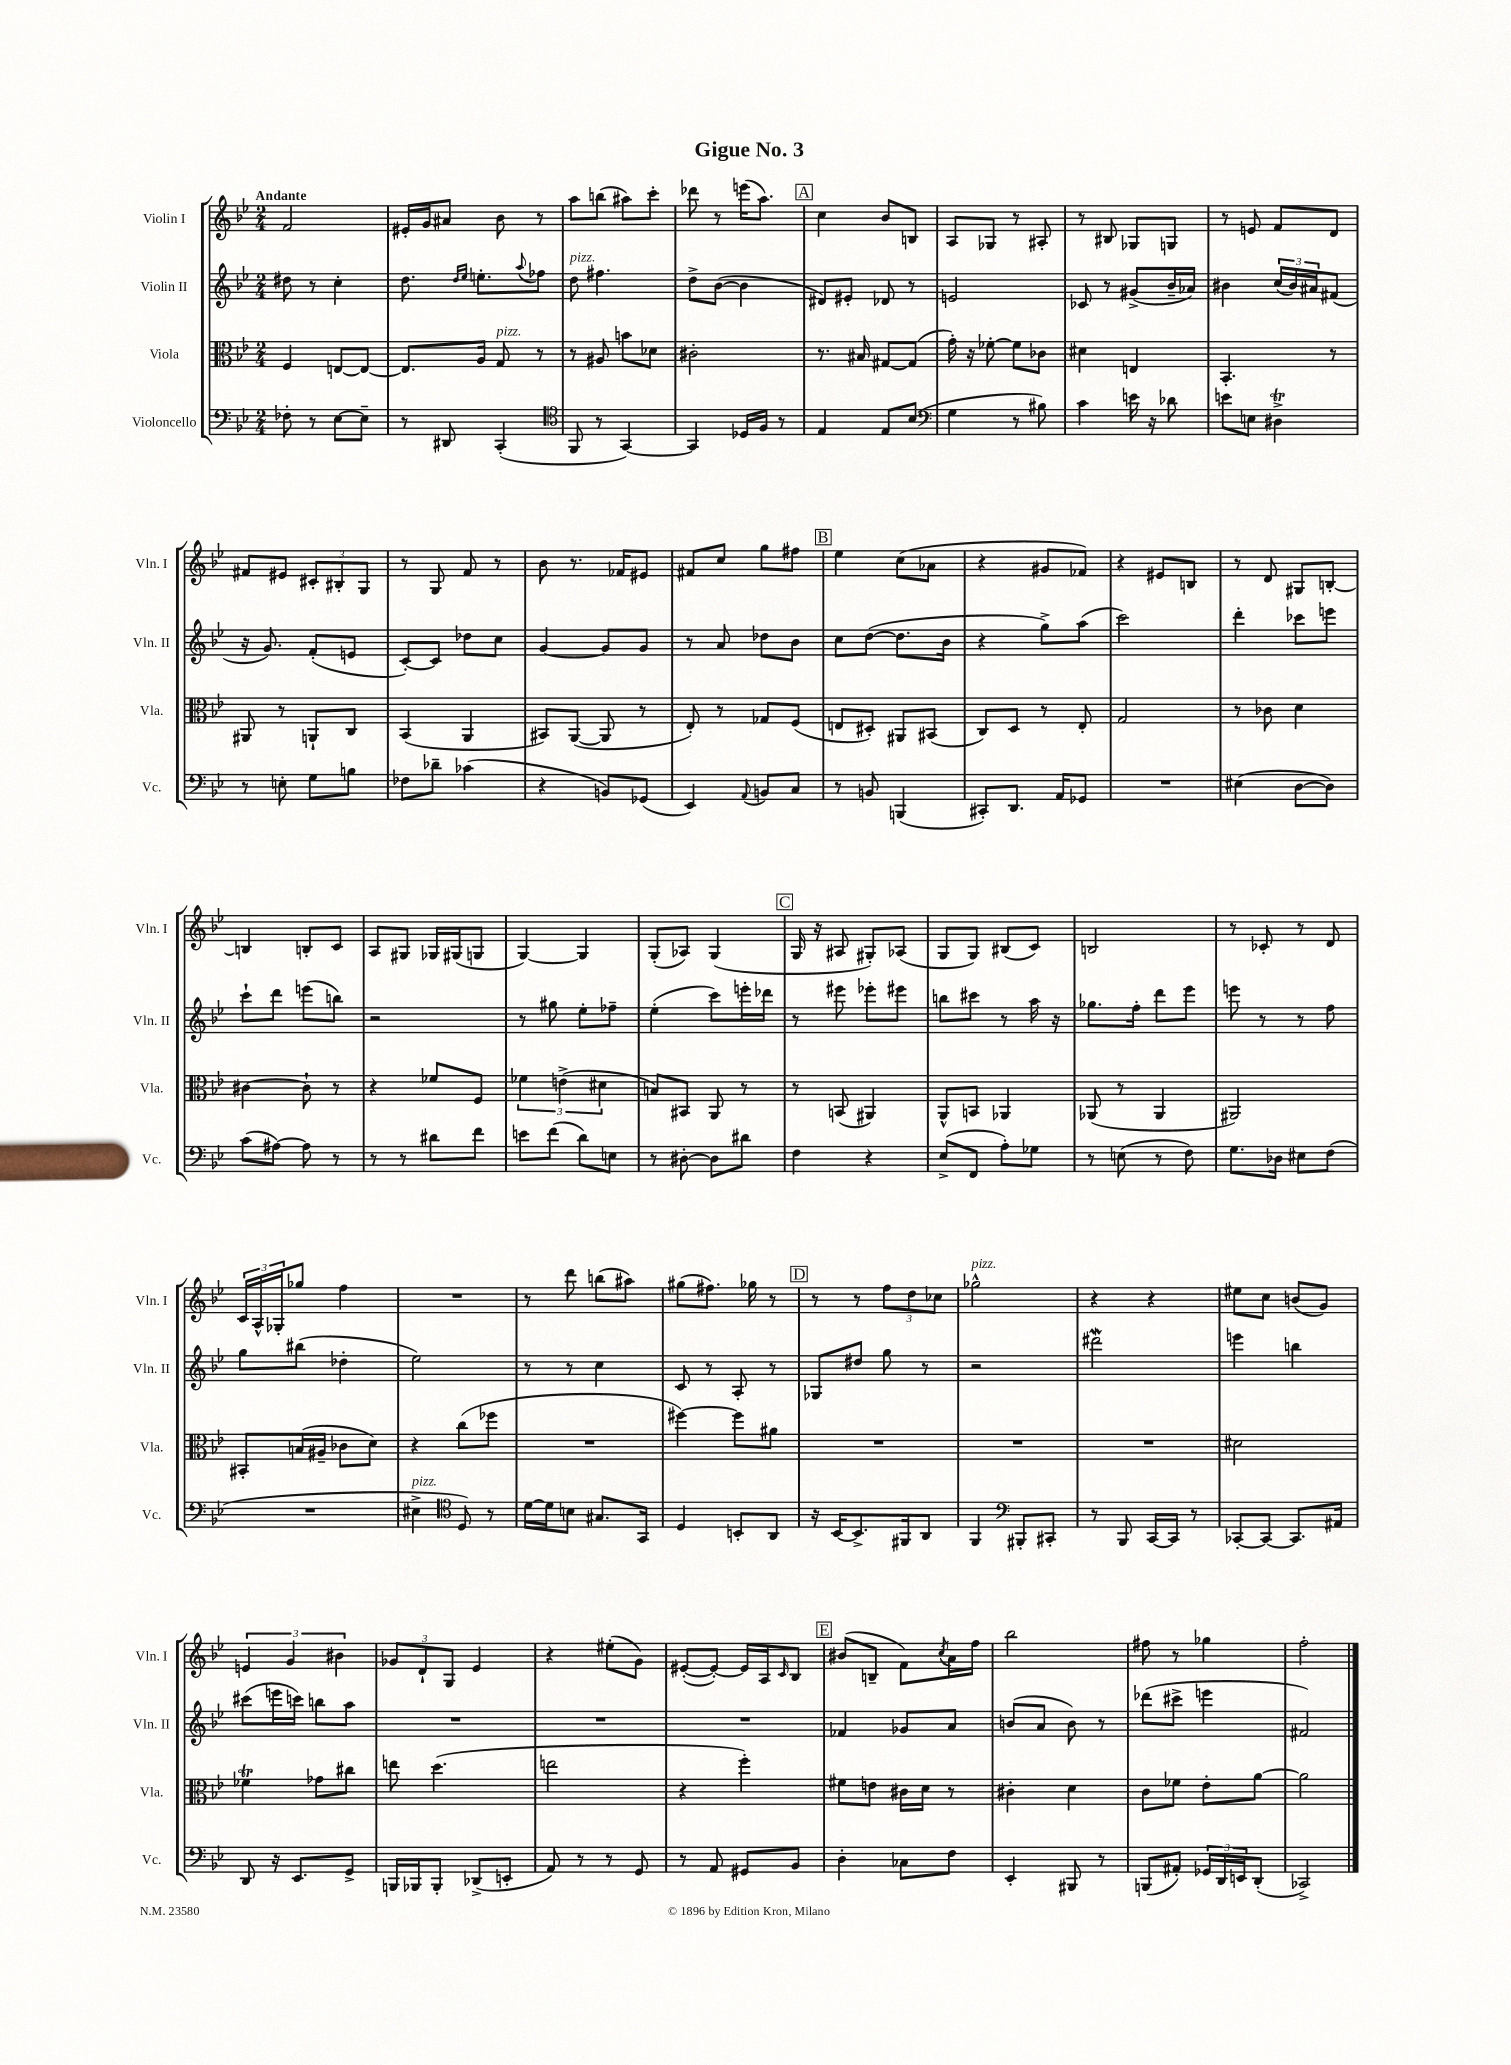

**kern	**kern	**kern	**kern
*part4	*part3	*part2	*part1
*staff4	*staff3	*staff2	*staff1
*I"Violoncello	*I"Viola	*I"Violin II	*I"Violin I
*I'Vc.	*I'Vla.	*I'Vln. II	*I'Vln. I
*clefF4	*clefC3	*clefG2	*clefG2
*k[b-e-]	*k[b-e-]	*k[b-e-]	*k[b-e-]
*M2/4	*M2/4	*M2/4	*M2/4
=1	=1	=1	=1
!	!	!	!LO:TX:a:B:t=Andante
8F-X'\	4F/	8dd#X\	2f/
8r	.	8r	.
[8E-\L	[8En/L	4cc'\	.
8E-~\J]	8E/J_	.	.
=2	=2	=2	=2
8r	8.E/L]	8.dd\	16e#X'/LL
.	.	.	16g/J
8DD#X/	.	.	8a#X/J
.	.	16qqdd/LL	.
.	.	16qqee-/JJ	.
.	16A/Jk	8.een'\L	.
!	!LO:TX:a:i:t=pizz.	!	!
(4CC'/	8G/	.	8b-\
.	.	8qqaa/	.
.	8r	8ff-X\J	8r
=3	=3	=3	=3
*clefC4	*	*	*
!	!	!LO:TX:a:i:t=pizz.	!
8FF/	8r	8dd\	8aa\L
8r	8A#X/	4.ff#X\	(8bbn\J
[4GG/)	8bn\L	.	8aa#X\L)
.	8d-X\J	.	8ccc'\J
=4	=4	=4	=4
4GG/]	2c#X'\	8dd^\L	8ddd-X\
.	.	([8b-\J	8r
16D-X/LL	.	4b-\]	(16eeen\KL
16F/JJ	.	.	8.aa\J)
8r	.	.	.
!!LO:REH:place=s1:t=A
=5	=5	=5	=5
4E-/	8.r	8d#X/L)	4cc\
.	.	8e#X'/J	.
.	16B#X/	.	.
8E-/L	[8G#X/L	8d-X/	8b-/L
(8B-/J	(8G#/J]	8r	8Bn/J
=6	=6	=6	=6
*clefF4	*	*	*
4G\	16g'\)	2en/	8A/L
.	16r	.	.
.	[8f-X'\	.	8G-X/J
8r	8f-\L]	.	8r
8B#X\)	8c-X\J	.	8A#X'/
=7	=7	=7	=7
4c\	4d#X\	8c-X/	8r
.	.	8r	8B#X/
16en\	4En/	(8g#X^/L	8G-X/L
16r	.	.	.
8d-X\	.	16b-~/L	8Gn/J
.	.	16a-X/JJ)	.
=8	=8	=8	=8
8en\L	4.BB-'/	4b#X\	8r
8En\J	.	.	8en/
4D#Xt^\	.	(24cc/LL	8f/L
.	.	24b#/)	.
.	.	24a#X/J	.
.	8r	(8f#X/J	8d/J
!!LO:LB:g=z
=9	=9	=9	=9
8r	8AA#X/	16r	8f#X/L
.	.	8.g/)	.
8En'\	8r	.	8e#X/J
8G\L	8AAn`/L	(8f'/L	12c#X'/L
.	.	.	12B#X'/
8Bn\J	8C/J	8en/J	.
.	.	.	12G/J
=10	=10	=10	=10
8F-X\L	(4BB-/	[8c'/L)	8r
8d-X~\J	.	8c/J]	8G/
(4c-X\	4AA/	8dd-X\L	8f/
.	.	8cc\J	8r
=11	=11	=11	=11
4r	8BB#X/L)	[4g/	8b-\
.	([8AA/J	.	8.r
8BBn/L)	8AA/]	8g/L]	.
.	.	.	16f-X/KL
(8GG-X/J	8r	8g/J	8e#X/J
=12	=12	=12	=12
4EE-/)	8E-'/)	8r	8f#X/L
.	8r	8a/	8cc/J
8qqAA/	.	.	.
8BBn/L	8G-X/L	8dd-X\L	8gg\L
8C/J	(8F/J	8b-\J	8ff#X\J
!!LO:REH:place=s1:t=B
=13	=13	=13	=13
8r	8En/L	8cc\L	4ee-\
8BBn/	8D#X'/J)	([8dd\J	.
(4BBBn/	8AA#X/L	8.dd\L]	(8cc\L
.	(8BB#X/J	.	8a-X\J
.	.	16b-\Jk	.
=14	=14	=14	=14
8CC#X'/L)	8C/L)	4r	4r
8.DD/J	8D/J	.	.
.	8r	8gg^\L)	8g#X/L
16AA/KL	.	.	.
8GG-X/J	8E-'/	(8aa\J	8f-X/J)
=15	=15	=15	=15
2r	2G/	2ccc\)	4r
.	.	.	8e#X/L
.	.	.	8Bn/J
=16	=16	=16	=16
(4E#X\	8r	4ddd'\	8r
.	8c-X\	.	8d/
[8D\L	4d\	8ccc-X\L	8G#X/L
8D\J])	.	8eeen\J	[8Bn'/J
!!LO:LB:g=z
=17	=17	=17	=17
(8c\L	[4c#X\	8ccc`\L	4Bn/]
[8A#X\J)	.	8ddd\J	.
8A#\]	8c#`\]	(8eeen\L	8Bn'/L
8r	8r	8bbn\J)	8c/J
=18	=18	=18	=18
8r	4r	2r	8A/L
8r	.	.	8G#X/J
8d#X\L	8f-X/L	.	16G-X/LL
.	.	.	(16G#X/J
8f\J	8F/J	.	8Gn/J
=19	=19	=19	=19
8en\L	6f-X\	8r	[4G/)
(8f\J	.	8gg#X\	.
.	(6en^\	.	.
8d\L)	.	8ee-'\L	4G/]
.	6d#X\	.	.
8En\J	.	8ff-X~\J	.
=20	=20	=20	=20
8r	8Bn/L)	(4ee-'\	(8G'/L
[8D#X'\	8BB#X/J	.	8A-X/J)
8D#\L]	8AA/	8ccc\L)	(4G/
8d#X\J	8r	16eeen'\L	.
.	.	16ddd-X\JJ	.
!!LO:REH:place=s1:t=C
=21	=21	=21	=21
4F\	8r	8r	16G/
.	.	.	16r
.	(8BBn/	8eee#X\	8A#X/
4r	4AA#X/)	8eee-X'\L	8G#X'/L)
.	.	8eee#X\J	(8A-X/J
=22	=22	=22	=22
(8E-^/L	8AA^^/L	8bbn\L	8G/L
8FF/J	8BBn/J	8ccc#X\J	8G/J)
8A'\L)	4AA-X/	8r	(8B#X/L
8G-X\J	.	16aa\	8c/J)
.	.	16r	.
=23	=23	=23	=23
8r	(8AA-X/	8.gg-X\L	2Bn/
(8En\	8r	.	.
.	.	16ff'\Jk	.
8r	4AA-/	8ddd\L	.
8F\)	.	8eee-\J	.
=24	=24	=24	=24
8.G\L	2AA#X/)	8eeen\	8r
.	.	8r	8c-X'/
16D-X\Jk	.	.	.
8E#X\L	.	8r	8r
(8F\J	.	8ff\	8d/
!!LO:LB:g=z
=25	=25	=25	=25
2r	8BB#X'/L	8gg\L	24c/LL
.	.	.	24A^^/
.	.	.	24G-X'/J
.	(16Bn/L	(8bb#X\J	8gg-X/J
.	16A#X~/JJ	.	.
.	8c-X\L	4dd-X'\	4ff\
.	8d\J)	.	.
=26	=26	=26	=26
!LO:TX:a:i:t=pizz.	!	!	!
4E#X^\	4r	2ee-\)	2r
*clefC4	*	*	*
8D/)	(8cc\L	.	.
8r	8ff-X\J	.	.
=27	=27	=27	=27
[16d\LL	2r	8r	8r
16d\J]	.	.	.
8Bn\J	.	8r	8ddd\
8.G#X/L	.	4cc\	(8bbn\L
.	.	.	8aa#X\J)
16GG/Jk	.	.	.
=28	=28	=28	=28
4D/	[4ff#X\)	8c/	(8gg#X\L
.	.	8r	8.ff#X\J)
8BBn'/L	8ff#\L]	8A'/	.
.	.	.	16gg-X\
8AA/J	8a#X\J	8r	8r
!!LO:REH:place=s1:t=D
=29	=29	=29	=29
16r	2r	8G-X/L	8r
[16BB-/KL	.	.	.
8.BB-^/]	.	8dd#X/J	8r
.	.	8gg\	12ff\L
16FF#X/k	.	.	.
.	.	.	12dd\
8AA/J	.	8r	.
.	.	.	12cc-X\J
=30	=30	=30	=30
!	!	!	!LO:TX:a:i:t=pizz.
4FF/	2r	2r	2gg-X^^\
*clefF4	*	*	*
8BBB#X'/L	.	.	.
8CC#X'/J	.	.	.
=31	=31	=31	=31
8r	2r	2ddd#XW\	4r
8BBB-/	.	.	.
[16CC/LL	.	.	4r
16CC/JJ]	.	.	.
8r	.	.	.
=32	=32	=32	=32
[8CC-X'/L	2d#X\	4eeen\	8ee#X\L
8CC-/J_	.	.	8cc\J
8.CC-/L]	.	4bbn\	(8bn/L
.	.	.	8g/J)
16AA#X/Jk	.	.	.
!!LO:LB:g=z
=33	=33	=33	=33
8DD/	4f-XT\	(8ccc#X\L	6en/
16r	.	16eeen\L	.
.	.	.	6g/
8.EE-/L	.	16cccn\JJ)	.
.	8g-X\L	8bbn\L	.
.	.	.	6b#X\
8GG^/J	8cc#X\J	8aa\J	.
=34	=34	=34	=34
16BBBn/LL	8een\	2r	12g-X/L
16BBB-X/J	.	.	.
.	.	.	12d`/
8BBB-'/J	(4.dd\	.	.
.	.	.	12G/J
(8DD-X^/L	.	.	4e-/
8EEn'/J	.	.	.
=35	=35	=35	=35
8AA/)	2een\	2r	4r
8r	.	.	.
8r	.	.	(8ee#X'\L
8GG/	.	.	8g\J)
=36	=36	=36	=36
8r	4r	2r	([8e#X'/L
8AA/	.	.	8e#'/J_)
8GG#X/L	4ff'\)	.	16e#/LL]
.	.	.	16A/J
.	.	.	16qqc/
8BB-/J	.	.	8B-/J
!!LO:REH:place=s1:t=E
=37	=37	=37	=37
4D'\	8f#X\L	4f-X/	(8b#X/L
.	8en\J	.	8Bn~/J
8C-X\L	16c#X\LL	8g-X/L	8f\L)
.	16d\JJ	.	.
.	.	.	8qcc/
8F\J	8r	8a/J	16a\L
.	.	.	16ff\JJ
=38	=38	=38	=38
4EE-'/	4c#X'\	(8bn/L	2bb-\
.	.	8a/J	.
8BBB#X/	4d\	8b\)	.
8r	.	8r	.
=39	=39	=39	=39
(8BBBn/L	8c\L	(8ddd-X\L	8ff#X\
8AA#X'/J)	8f-X\J	8ccc#X^\J	8r
24GG-X/LL	8e-'\L	4eeen\	4gg-X\
24DD/	.	.	.
24EEn/J	.	.	.
(8DD'/J	[8a\J	.	.
=40	=40	=40	=40
2CC-X^/)	2a\]	2f#X/)	2ff'\
==	==	==	==
*-	*-	*-	*-
